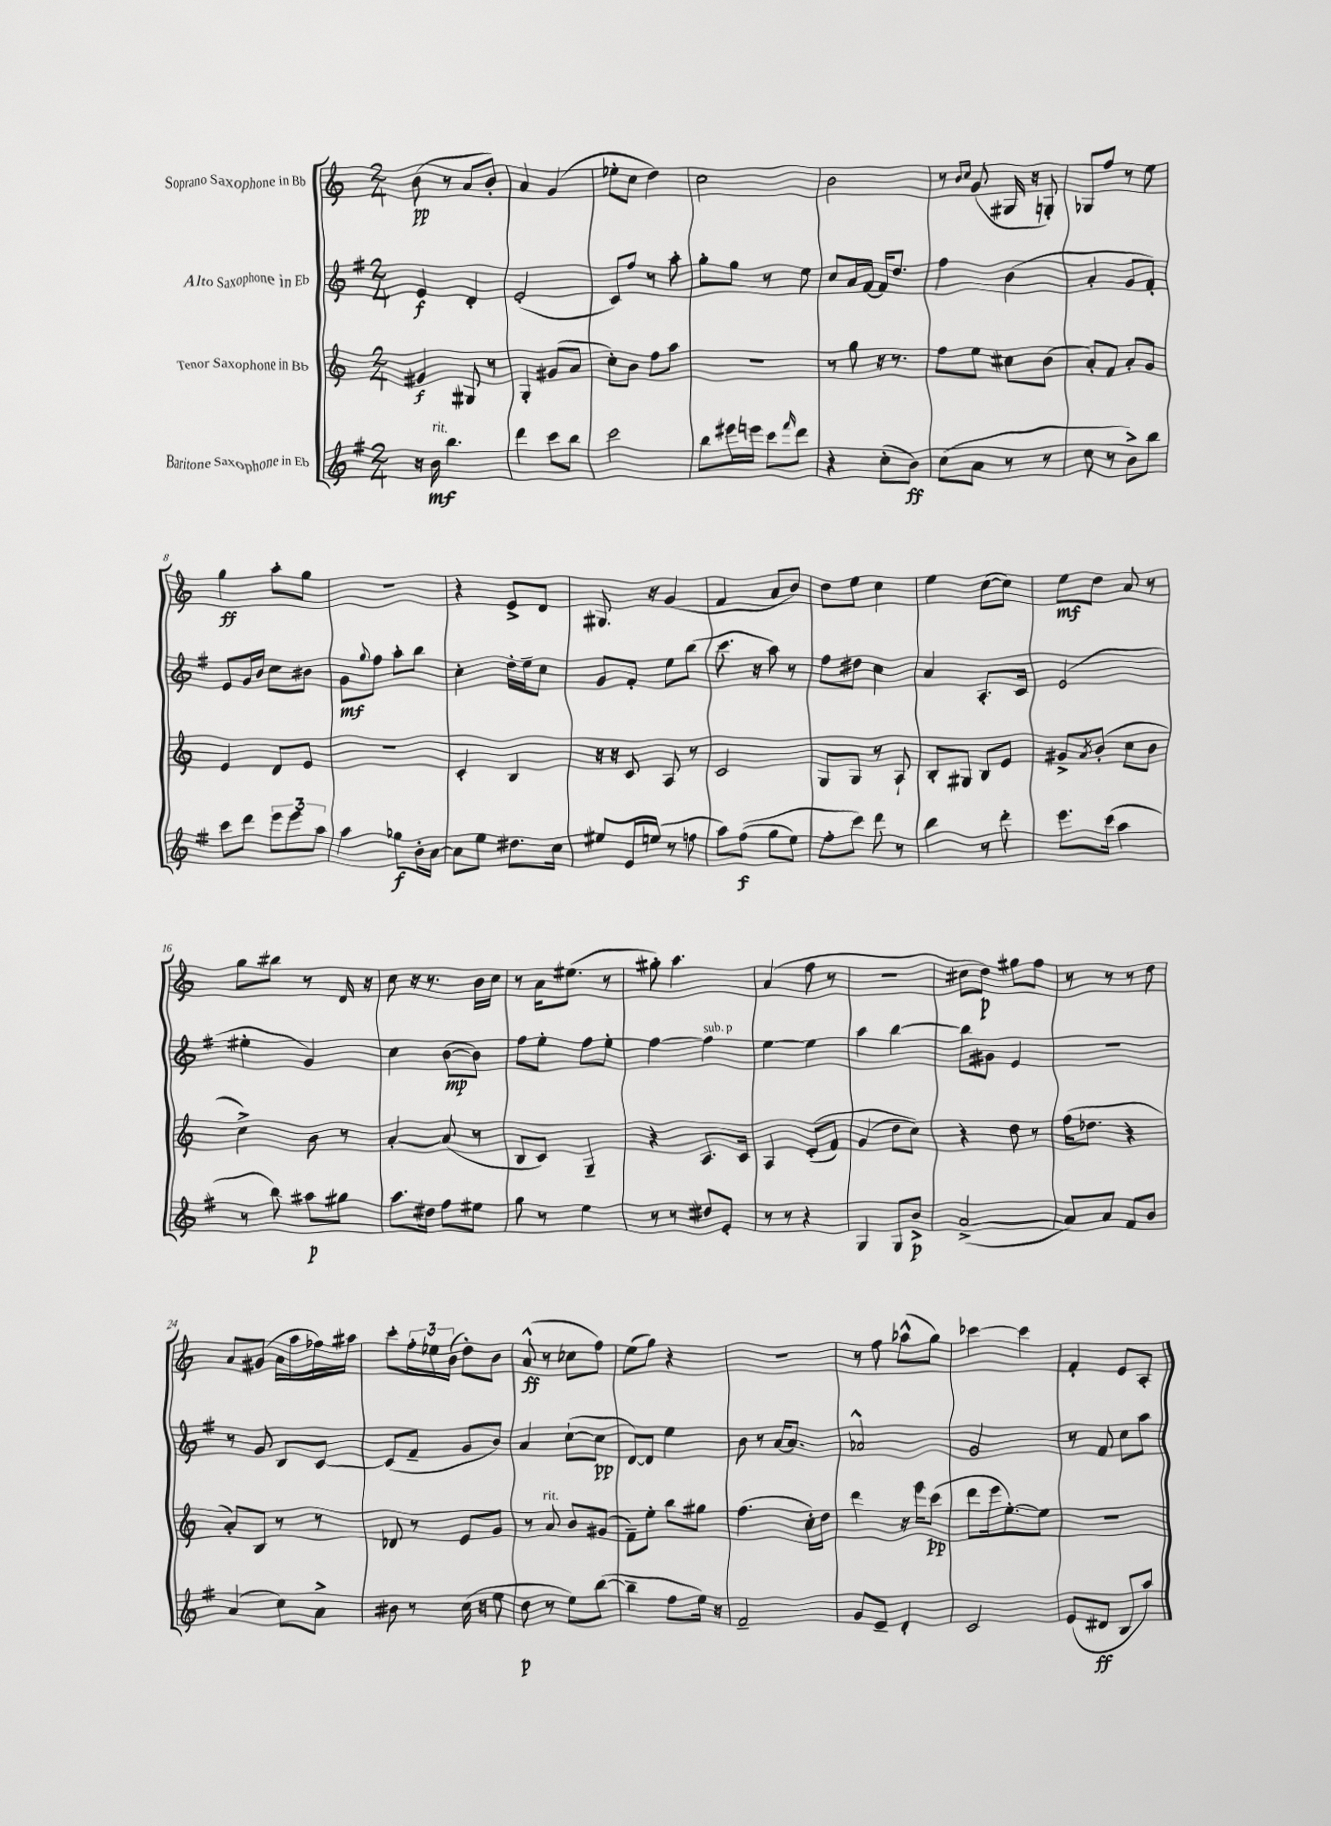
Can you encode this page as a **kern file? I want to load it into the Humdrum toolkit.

**kern	**kern	**kern	**kern
*staff4	*staff3	*staff2	*staff1
*clefG2	*clefG2	*clefG2	*clefG2
*k[f#]	*k[]	*k[f#]	*k[]
*M2/4	*M2/4	*M2/4	*M2/4
16r	4g#/	4e/	(8b\
16b\	.	.	.
4.bb\	.	.	8r
.	8G#/	4d'/	8a/L
.	8r	.	8b'/J)
=	=	=	=
4ddd\	4G'/	(2e'/	4a/
8ccc\L	(8g#/L	.	(4g/
8bb\J	8a/J	.	.
=	=	=	=
2ccc\	8cc'\L)	8c/L)	8ee-'\L
.	8b\J	8ff#/J	8cc\J
.	8ff\L	8r	4dd\)
.	8aa\J	8aa'\	.
=	=	=	=
8bb\L	2r	8gg'\L	2cc\
16eee#\L	.	8gg\J	.
16eee\JJ	.	.	.
8ccc\L	.	8r	.
16qqfff#/	.	.	.
8ddd\J	.	8ee\	.
=	=	=	=
4r	8r	8cc/L	2b\
.	8gg\	16a/L	.
.	.	[16f#/JJ	.
(8cc'\L	16r	16f#/]LK	.
.	8.r	8.dd/J	.
8b\J)	.	.	.
=	=	=	=
(8cc\L	8ff\L	4ff#\	8r
.	.	.	16qqb/LL
.	.	.	16qqcc/JJ
8a\J	8ee\J	.	(8g/
8r	8cc#\L	(4b\	16G#/
.	.	.	16r
8r	(8b\J	.	8G'/)
=	=	=	=
8cc\	8a'/L)	4a'/	8G-/L
8r	8f/J	.	8ff/J
8b^\L)	8a'/L	8g/L	8r
8bb\J	8g/J	8f#'/J)	8ee\
=	=	=	=
8ccc\L	4e/	8e/L	4gg\
8ddd\J	.	16g/L	.
.	.	16b/JJ	.
12eee\L	8d/L	8cc\L	8aa'\L
12eee\	.	.	.
.	8e/J	8b#\J	8gg\J
12aa\J	.	.	.
=	=	=	=
4aa\	2r	8g\L	2r
.	.	8qqgg/	.
.	.	8ff#\J	.
8gg-\L	.	8aa'\L	.
16b'\L	.	8bb\J	.
[16a\JJ	.	.	.
=	=	=	=
8a\]L	4c'/	4cc'\	4r
8ee\J	.	.	.
8.dd#\L	4B/	16dd'\LL	8e^/L
.	.	16ee~\J	.
.	.	8cc\J	8d/J
16cc\Jk	.	.	.
=	=	=	=
8ee#/L	16r	8g/L	8.G#/
.	16r	.	.
16e/L	8c/	8f#'/J	.
(16ee/JJ	.	.	16r
8r	8A/	8ee\L	(4g/
8ff\	8r	(8bb\J	.
=	=	=	=
8aa\L)	2c/	8.ccc\	4f/
&((8ff#\J	.	.	.
.	.	16r	.
8gg\L	.	8aa\)	8a/L
8ee\J)	.	8r	8b/J)
=	=	=	=
8ff#'\L	8G/L	8ff#\L	8dd\L
8ccc\J&)	8G/J	8dd#\J	8ee\J
8ddd\	8r	4cc\	4cc\
8r	8A`/	.	.
=	=	=	=
4bb\	8B'/L	4a/	4ee\
.	8G#/J	.	.
8r	8B/L	8.A'/L	([8cc\L
8ddd'\	8e/J	.	8cc\]J)
.	.	16c/Jk	.
=	=	=	=
8.eee\L	8g#^/L	(2e/	8ee\L
.	8qa/	.	.
.	(8b'/J	.	8dd\J
(16ccc\Jk	.	.	.
4aa\	8cc\L	.	8a/
.	8b\J	.	8r
=	=	=	=
8r	4cc^\)	4ee#'\	8gg\L
8bb\)	.	.	8bb#\J
8aa#\L	8b\	4g/)	8r
8gg#\J	8r	.	16d/
.	.	.	16r
=	=	=	=
8.aa\L	[4a'/	4cc\	8cc\
.	.	.	16r
16dd#\Jk	.	.	8.r
8ff#\L	(8a/]	([8b\L	.
8ee#\J	8r	8b\]J)	16b\LL
.	.	.	16cc\JJ
=	=	=	=
8gg\	8B/L	8ff#\L	8r
8r	8c/J)	8ee'\J	16a\LK
.	.	.	(8.ee#\J
4ee\	4G~/	8ff#\L	.
.	.	8ee'\J	8r
=	=	=	=
8r	4r	[4ff#\	8gg#'\)
8r	.	.	4.aa\
8dd#/L	8.A/L	4ff#\]	.
8e'/J	.	.	.
.	16c/Jk	.	.
=	=	=	=
8r	4A/	[4ee\	(4a/
8r	.	.	.
4r	&((8e'/L	4ee\]	8ff\
.	8f/J)	.	8r
=	=	=	=
4G/	(4g/	4aa\	2r
8G/L	8dd\L	[4bb\	.
8b^/J	8cc\J)&)	.	.
=	=	=	=
([2a^/	4r	8bb\]L	8cc#\L
.	.	8g#\J	8dd\J)
.	8dd\	4e/	8gg#\L
.	8r	.	8ff\J
=	=	=	=
8a/]L)	(16ff\LK	2r	8r
.	8.dd-\J	.	.
8a/J	.	.	8r
8f#/L	4r	.	8r
8b/J	.	.	8dd\
=	=	=	=
(4a/	8a'/L)	8r	8a/L
.	8B/J	8g/	(8g#/J
8cc\L)	8r	8B/L	16a\LL
.	.	.	16aa\
8a^\J	8r	[8c/J	16ff-\)
.	.	.	16aa#\JJ
=	=	=	=
8b#\	8d-/	(8c/]L	8ccc'\L
8r	8r	8f#~/J	24ff'\L
.	.	.	24ee-\
.	.	.	(24b\JJ
(16cc\	8e/L	8g/L	8dd'\L)
16r	.	.	.
8ee\	8g/J	8b/J)	8b\J
=	=	=	=
8dd\	8r	4a/	(8a^^/
8r	8a/	.	8r
8ee\L)	8b/L	([8cc`\L	8cc-\L
([8bb\J	(8g#/J	8cc\]J	8ff\J)
=	=	=	=
4bb~\]	8f~\L)	[8d/L)	(8ee\L
.	8ee'\J	8d/]J	8gg\J)
8ff#\L	8bb\L	4ee\	4r
16ee\Jk)	8gg#\J	.	.
16r	.	.	.
=	=	=	=
2f#~/	(4.ff\	8b\	2r
.	.	8r	.
.	.	[16a/LK	.
.	.	8.a/]J	.
.	16cc'\LL)	.	.
.	16dd\JJ	.	.
=	=	=	=
8g/L	4ddd\	2a-^^/	8r
8e~/J	.	.	8ff\
4d'/	16r	.	(8aa-^^\L
.	16eee\LK	.	.
.	(8ccc\J	.	8gg\J)
=	=	=	=
2c/	8ddd\L	2g/	[4ccc-\
.	16eee\k	.	.
.	[8.ee'\)	.	.
.	.	.	4ccc-\]
.	8ee\]J	.	.
=	=	=	=
(8e/L	2r	8r	4f'/
8d#/J	.	8f#/	.
8B/L	.	8cc\L	8e/L
8aa/J)	.	8aa\J	8A'/J
==	==	==	==
*-	*-	*-	*-
